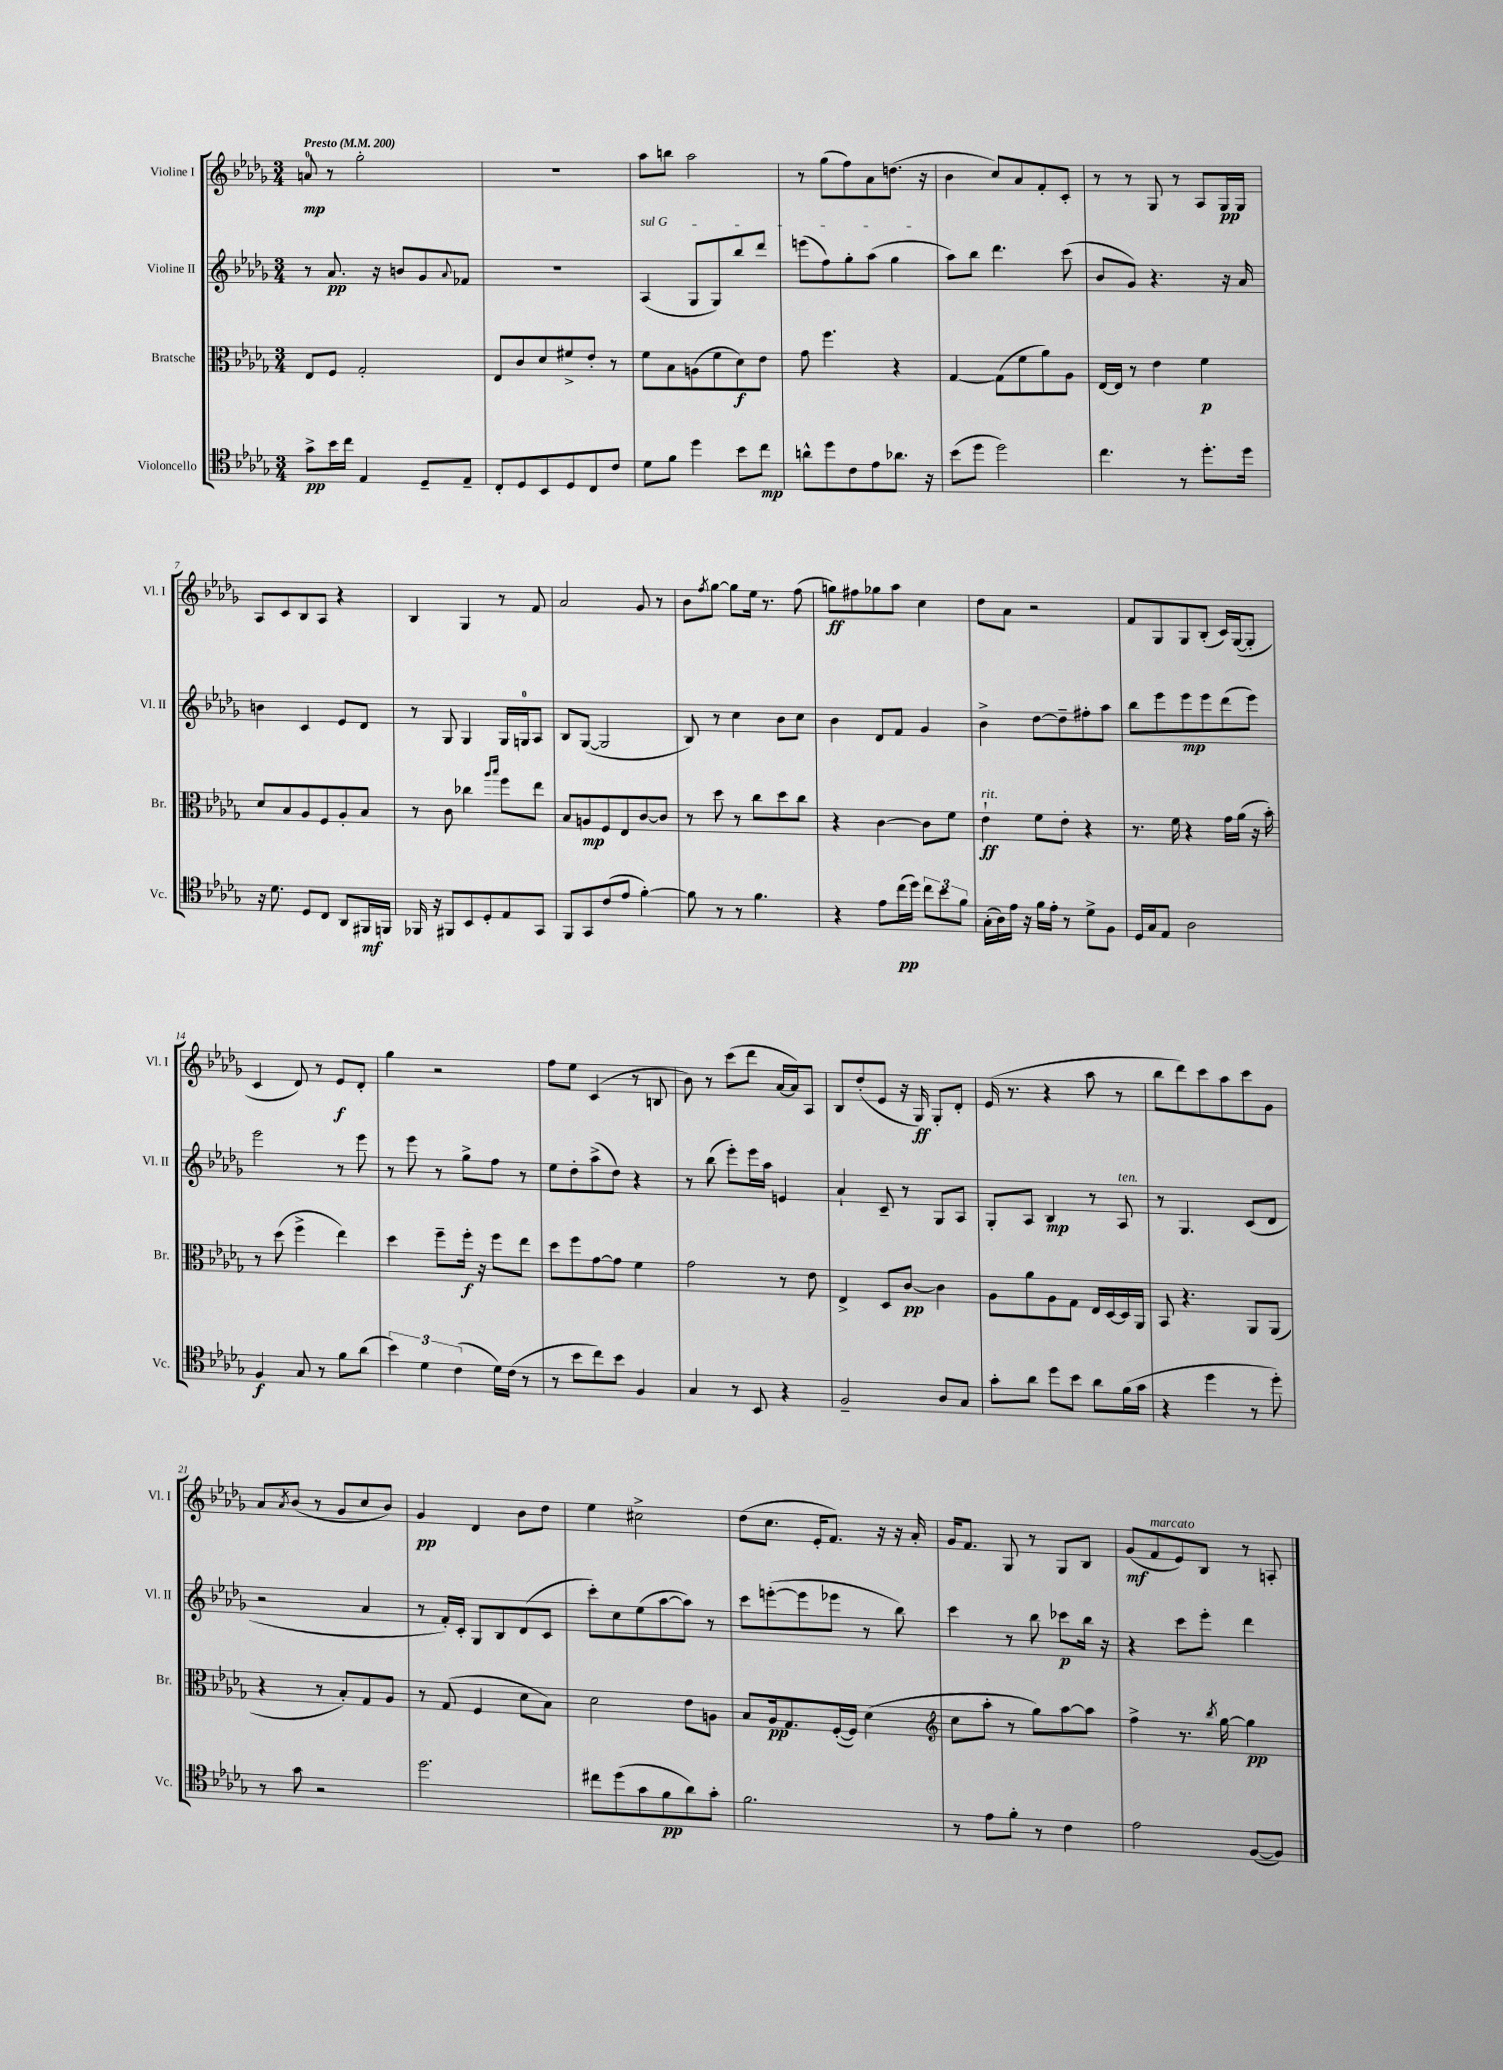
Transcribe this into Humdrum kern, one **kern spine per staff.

**kern	**kern	**kern	**kern
*staff4	*staff3	*staff2	*staff1
*clefC4	*clefC3	*clefG2	*clefG2
*k[b-e-a-d-g-]	*k[b-e-a-d-g-]	*k[b-e-a-d-g-]	*k[b-e-a-d-g-]
*M3/4	*M3/4	*M3/4	*M3/4
*MM200	*MM200	*MM200	*MM200
8g-^\L	8E-/L	8r	8a/
16b-\L	8F/J	8.a-/	8r
16cc\JJ	.	.	.
4E-/	2G-'/	.	2gg-'\
.	.	16r	.
.	.	8b/L	.
8D-~/L	.	8g-/	.
.	.	8qqa-/	.
8E-~/J	.	8f-/J	.
=	=	=	=
8C'/L	8E-/L	2.r	2.r
8D-/	8c/	.	.
8BB-/	8d-/	.	.
8D-/	8f#^/	.	.
8C/	8e-'/J	.	.
8c/J	8r	.	.
=	=	=	=
8d-\L	8f\L	(4A-/	8aa-\L
8f\J	8B-\	.	8bb\J
4dd-\	(8A\	8G-/L	2aa-\
.	8f\	8G-/)	.
8b-\L	8d-\)	8bb-/	.
8cc\J	8e-\J	8ddd-/J	.
=	=	=	=
8a^^\L	8g-\	(8eee\L	8r
8dd-\	4.ff\	8ff\)	(8gg-\L
8c\	.	8gg-'\	8ff\)
8e-\	.	(8aa-\J	8a-\
8.a-\J	4r	4gg-\	(8.dd\J
16r	.	.	16r
=	=	=	=
(8b-\L	[4G-/	8aa-\L)	4b-\
8dd-\J	.	8bb-\J	.
2dd-\)	(8G-\]L	4.ddd-\	8cc/L)
.	8f\	.	8a-/
.	8a-\)	.	8f'/
.	8A-\J	(8ccc\	8c'/J
=	=	=	=
4.cc\	[16E-/LL	8b-/L	8r
.	16E-/]JJ	.	.
.	8r	8g-/J)	8r
.	4e-\	4.r	8G-/
8r	.	.	8r
8.dd-'\L	4f\	.	8A-/L
.	.	16r	16G-/L
16dd-\Jk	.	16a-/	16G-/JJ
=	=	=	=
16r	8d-/L	4b\	8A-/L
8.d-\	.	.	.
.	8B-/	.	8c/
8D-/L	8A-/	4c/	8B-/
8C/J	8F/	.	8A-/J
8AA-/L	8A-'/	8e-/L	4r
16FF#/L	8B-/J	8d-/J	.
16FF/JJ	.	.	.
=	=	=	=
16FF-/	8r	8r	4B-/
16r	.	.	.
8FF#/L	8c\	8G-/	.
8BB-/	4cc-\	4G-/	4G-/
8D-'/	.	.	.
.	16qqaa-/LL	.	.
.	16qqbb-/JJ	.	.
8E-/	8ff\L	16G-/LL	8r
.	.	16G/J	.
8GG-/J	8ee-\J	8A-/J	8f/
=	=	=	=
8FF/L	8B-/L	8B-/L	2a-/
8GG-/	8A/	([8G-/J	.
(8c/	8F/	2G-/]	.
8e-/J	8E-/	.	.
[4f'\)	[8c/	.	8g-/
.	8c/]J	.	8r
=	=	=	=
8f\]	8r	8B-/)	8b-\L
.	.	.	8qff/
8r	8dd-\	8r	[8gg-\J
8r	8r	4cc\	8gg-\]L
4.f\	8cc\L	.	16ee-\Jk
.	.	.	8.r
.	8dd-\	8b-\L	.
.	8cc\J	8cc\J	(8ff\
=	=	=	=
4r	4r	4b-\	8gg\L)
.	.	.	8ff#\
8e-\L	[4c\	8d-/L	8gg-\
(16cc\L	.	8f/J	8aa-\J
16dd-\JJ)	.	.	.
12cc\L	8c\]L	4g-/	4cc\
12b-\	.	.	.
.	8f\J	.	.
12f\J	.	.	.
=	=	=	=
(16G-'\LL	4e-`\	4b-^\	8dd-\L
16A-\)	.	.	.
16e-\JJ	.	.	8a-\J
16r	.	.	.
16f\LL	8f\L	[8dd-\L	2r
16e-'\JJ	.	.	.
8r	8e-'\J	8dd-~\]	.
8d-^\L	4r	8ff#'\	.
8F\J	.	8aa-\J	.
=	=	=	=
16D-/LL	8.r	8bb-\L	8f/L
16G-/J	.	.	.
8E-/J	.	8eee-\	8G-/
.	16f\	.	.
2A-\	4r	8eee-\	8G-/
.	.	8eee-\	(8B-'/J
.	16g-\LL	(8ddd-\	16c/LL)
.	(16a-\JJ	.	([16G-/J
.	16r	8eee-\J)	8G-'/]J
.	16b-'\)	.	.
=	=	=	=
4F/	8r	2eee-\	4c/
.	(8dd-\	.	.
8G-/	4ff^\	.	8d-/)
8r	.	.	8r
8f\L	4ee-\)	8r	8e-/L
(8a-\J	.	8eee-\	8d-'/J
=	=	=	=
6b-\)	4dd-\	8r	4gg-\
.	.	8eee-\	.
6d-\	.	.	.
.	8ff~\L	8r	2r
(6c\	.	.	.
.	16ff'\Jk	8gg-^\L	.
.	16r	.	.
16d-\LL)	8ff\L	8ff\J	.
(16c\JJ	.	.	.
8r	8ee-\J	8r	.
=	=	=	=
8r	8dd-\L	8ee-\L	8ff\L
8b-\L	8ff\	8dd-'\	8ee-\J
8cc\)	[8g-\	(8aa-^\	(4c/
8b-\J	8g-\]J	8dd-\J)	.
4F/	4f\	4r	8r
.	.	.	8B/
=	=	=	=
4G-/	2g-\	8r	8b-\)
.	.	(8bb-\	8r
8r	.	8eee-'\L)	(8ccc\L
8BB-/	.	16eee-\L	8ddd-\J
.	.	16aa-\JJ	.
4r	8r	4e/	[16a-/LL
.	.	.	16a-/]J)
.	8e-\	.	8A-/J
=	=	=	=
2F~/	4E-^/	4a-`/	8B-/L
.	.	.	(8dd-'/
.	8D-/L	8c~/	8e-/J
.	[8c/J	8r	16r
.	.	.	16G-/)
8A-/L	4c\]	8G-/L	8G-'/L
8G-/J	.	8A-/J	8d-'/J
=	=	=	=
8g-'\L	8A-\L	8G-'/L	(16e-/
.	.	.	8.r
8a-\J	8a-\	8A-/J	.
8dd-\L	8A-\	4B-/	4r
8b-\J	8G-\J	.	.
8a-\L	16E-/LL	8r	8aa-\
.	[16D-/	.	.
(16f\L	16D-/]	8A-/	8r
16g-\JJ	16AA-/JJ	.	.
=	=	=	=
4r	8BB-/	8r	8bb-\L
.	4.r	4.G-/	8ddd-\)
4dd-\	.	.	8ccc\
.	.	.	8aa-\
8r	8AA-/L	(8c/L	8ccc\
8dd-'\)	(8AA-/J	8d-/J	8g-\J
=	=	=	=
8r	4r	2r	8a-/L
.	.	.	8qa-/
8g-\	.	.	(8b-/J
2r	8r	.	8r
.	8B-'/L)	.	8g-/L
.	8G-/	4a-/	8cc/
.	8A-/J	.	8b-/J)
=	=	=	=
2.dd-\	8r	8r	4g-/
.	(8G-/	16f'/LL)	.
.	.	16c'/JJ	.
.	4F/	8G-/L	4d-/
.	.	8B-/	.
.	8d-\L	(8d-/	8b-\L
.	8B-\J)	8c/J	8dd-\J
=	=	=	=
8cc#\L	2d-\	8ccc'\L)	4ee-\
(8dd-\	.	8cc\	.
8g-\	.	(8ee-\	2cc#^\
8f\	.	[8aa-\	.
8a-\)	8e-\L	8aa-\]J)	.
8g-'\J	8A\J	8r	.
=	=	=	=
2.f\	8B-/L	8ccc\L	(8dd-\L
.	16A-/k	([8eee'\	8.cc\J
.	8.G-/	.	.
.	.	8eee\]	.
.	.	.	16e-'/LK
.	([16F'/L	8eee-\J	8.f/J)
.	16F/]JJ)	.	.
.	(4d-\	8r	.
.	.	.	16r
.	.	8bb-\)	16r
.	.	.	16a-'/
=	=	=	=
*	*clefG2	*	*
8r	8cc\L	4ccc\	16g-/LK
.	.	.	8.f/J
8e-\L	8aa-'\J	.	.
8f'\J	8r	8r	8G-/
8r	8gg-\L)	8bb-\	8r
4c\	[8aa-\	8ccc-\L	8G-/L
.	8aa-\]J	16bb-\Jk	8B-/J
.	.	16r	.
=	=	=	=
2e-\	4ff^\	4r	(8g-/L
.	.	.	8f/
.	8.r	8ccc\L	8e-/)
.	.	8eee-'\J	8B-/J
.	8qbb-/	.	.
.	[16gg-\	.	.
([8F/L	4gg-\]	4ddd-\	8r
8F/]J)	.	.	8A'/
==	==	==	==
*-	*-	*-	*-
